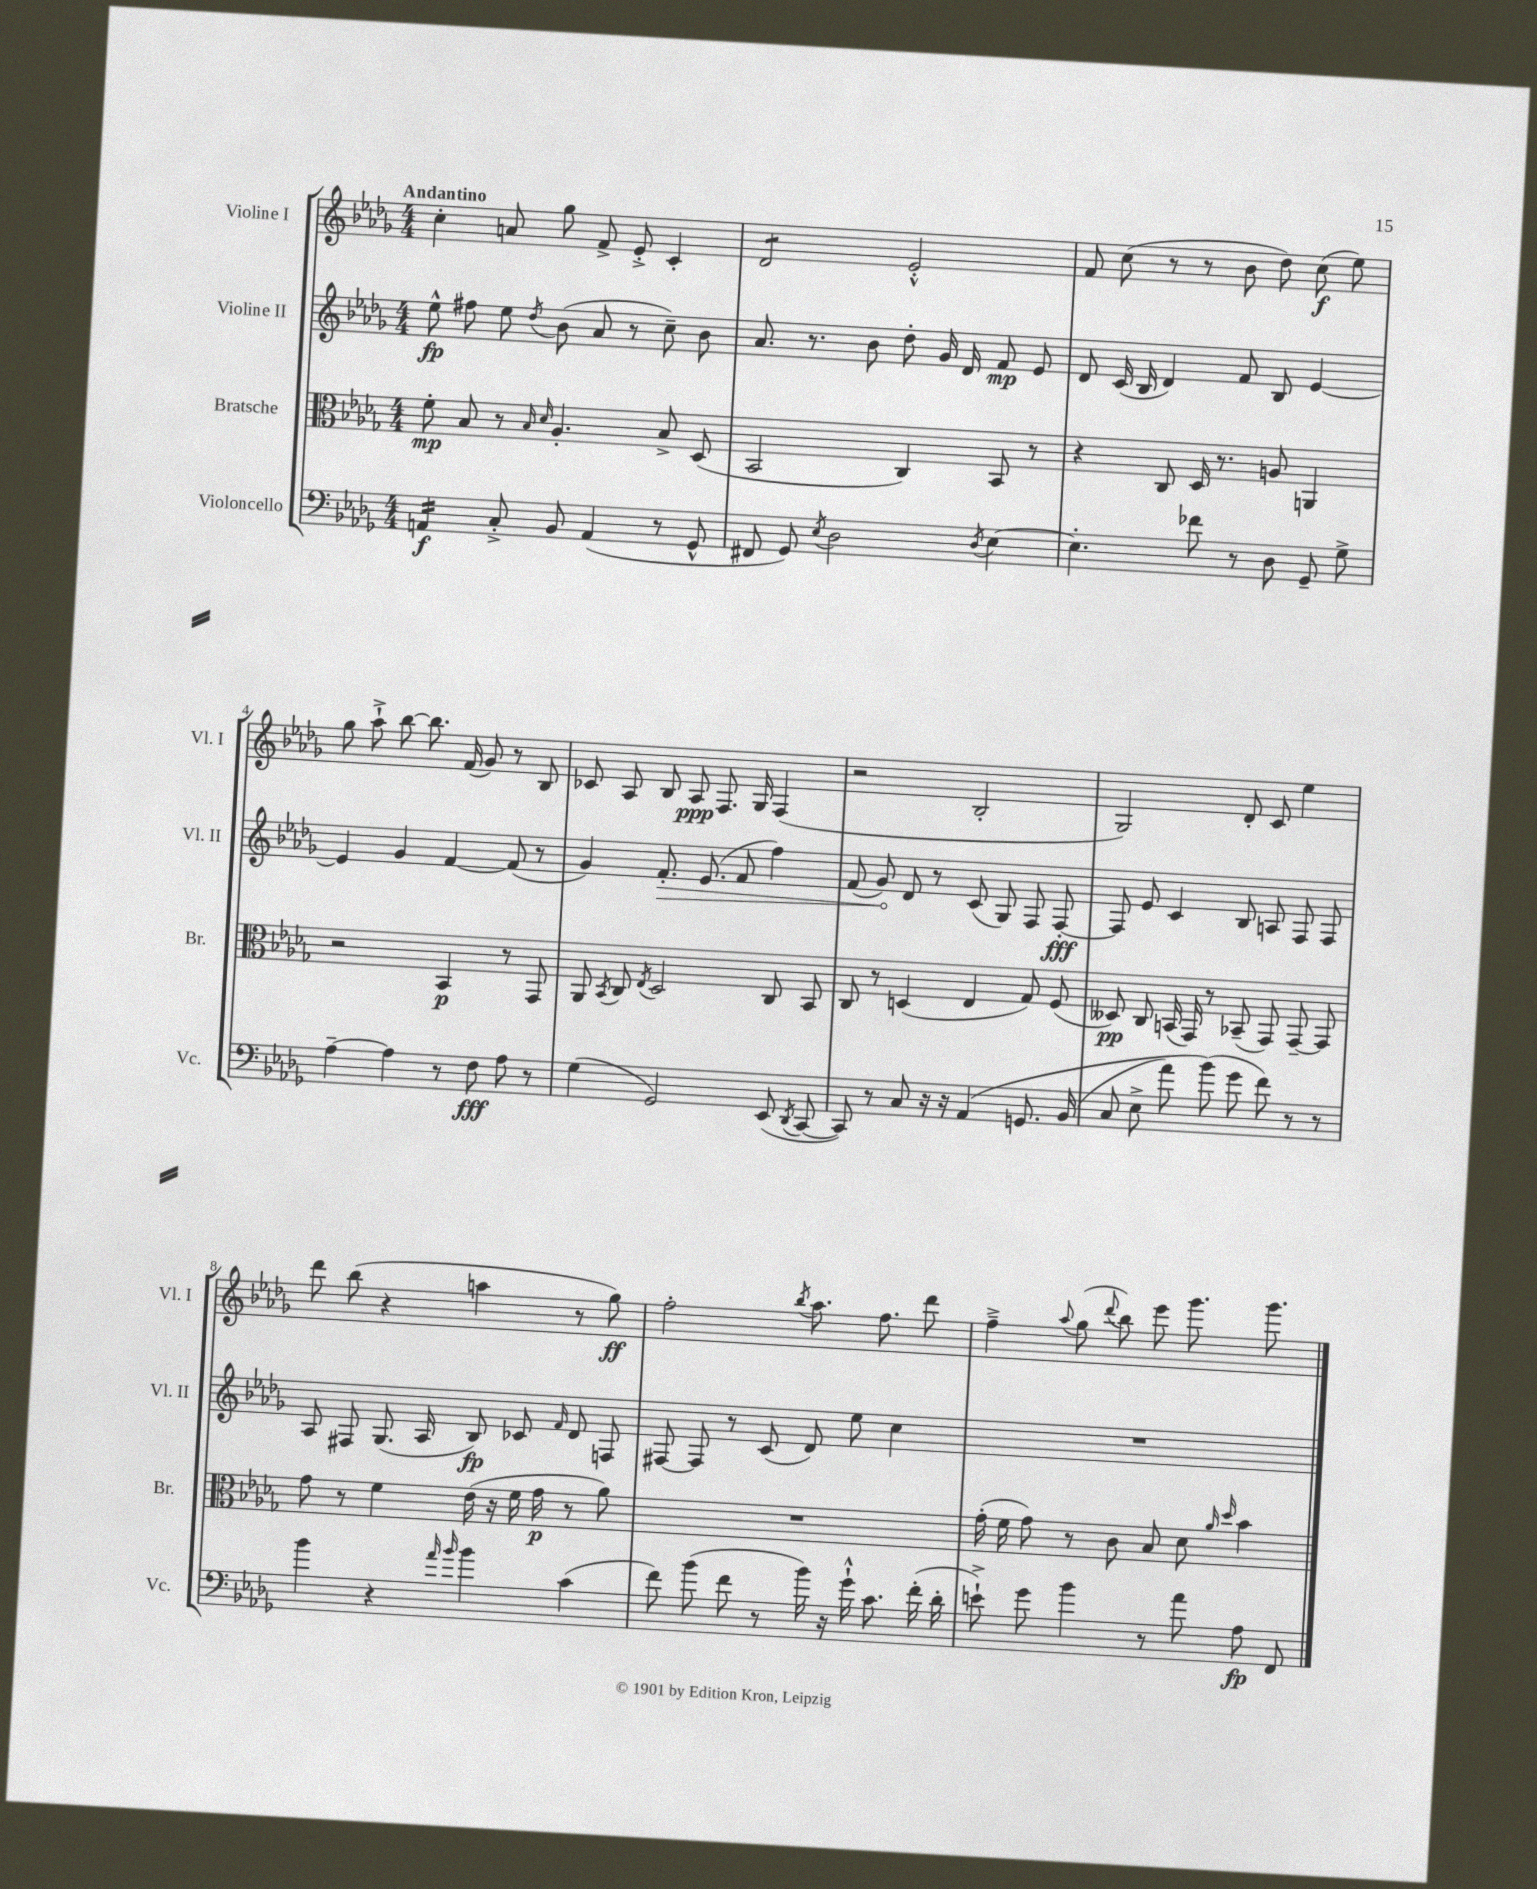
<<
\new StaffGroup <<
\new Staff = "s0" \with { instrumentName = "Violine I" shortInstrumentName = "Vl. I" } {
    \clef treble \key des \major \numericTimeSignature \time 4/4 \tempo "Andantino"
    \autoBeamOff c''4-. a'8 ges''8 f'8-> ees'8-.-> c'4-. |
    des'2:8 ees'2-.-^ |
    f'8 c''8( r8 r8 bes'8 des''8) c''8\f( ees''8) |
    ges''8 aes''8-!-> bes''8~ bes''8. f'16( ges'8) r8 bes8 |
    ces'8 aes8 bes8 aes8\ppp f8. ges16 f4( |
    r2 bes2-. |
    ges2) des'8-. c'8 ees''4 |
    des'''8 bes''8( r4 a''4 r8 ges''8\ff) |
    f''2-. \acciaccatura { bes''8 } aes''8. f''8. des'''8 |
    f''4---> \appoggiatura { aes''8 } ges''8( \appoggiatura { des'''8 } bes''8) ees'''8 ges'''8. ges'''8. \bar "|." |
}
\new Staff = "s1" \with { instrumentName = "Violine II" shortInstrumentName = "Vl. II" } {
    \clef treble \key des \major \numericTimeSignature \time 4/4
    \autoBeamOff ees''8-^\fp fis''8 ees''8 \acciaccatura { des''8 } bes'8( aes'8 r8 c''8--) bes'8 |
    aes'8. r8. bes'8 des''8-. ges'16 des'16 f'8\mp ees'8 |
    des'8 c'16( bes16 des'4) f'8 bes8 ees'4~ |
    ees'4 ges'4 f'4~ f'8( r8 |
    ges'4) \once \override Hairpin.circled-tip = ##t f'8.-.\> ees'8.( f'8 f''4) |
    f'8( ges'8\!) des'8 r8 c'8( ges8) f8 f8~-.\fff |
    f8 ees'8 c'4 bes8 a8 f8 f8 |
    aes8 fis8 ges8.( aes16 bes8\fp) ces'8 \grace { f'16 } des'8 f8 |
    fis8~ fis8 r8 c'8( des'8) ees''8 c''4 |
    R1 \bar "|." |
}
\new Staff = "s2" \with { instrumentName = "Bratsche" shortInstrumentName = "Br." } {
    \clef alto \key des \major \numericTimeSignature \time 4/4
    \autoBeamOff f'8-.\mp bes8 r8 \grace { bes16 des'16 } aes4.-. bes8-> des8( |
    bes,2 c4) bes,8 r8 |
    r4 c8 des16 r8. a8 a,4 |
    r2 bes,4\p r8 ges,8 |
    aes,8 \acciaccatura { bes,8 } c8 \acciaccatura { ees8 } des2 c8 bes,8 |
    c8 r8 d4( ees4 ges8) f8( |
    deses8\pp) c8 b,16( ges,16) r8 bes,8--( ges,8) ges,8~-- ges,8 |
    ges'8 r8 f'4 ees'16( r16 f'16 ges'16\p r8 aes'8) |
    R1 |
    ges'16-.( f'16 ges'8) r8 c'8 bes8 des'8 \grace { aes'16 des''16 } bes'4 \bar "|." |
}
\new Staff = "s3" \with { instrumentName = "Violoncello" shortInstrumentName = "Vc." } {
    \clef bass \key des \major \numericTimeSignature \time 4/4
    \autoBeamOff a,4:16\f c8-.-> bes,8 a,4( r8 ges,8-^ |
    fis,8 ges,8) \acciaccatura { ees8 } des2 \acciaccatura { des8 } ees4~ |
    ees4.-. fes'8 r8 des8 ges,8-- ges8-> |
    aes4~-- aes4 r8 f8\fff aes8 r8 |
    ges4( ges,2) ees,8( \acciaccatura { des,8 } c,8~ |
    c,8) r8 c8 r16 r16 aes,4\( g,8. bes,16( |
    c8 ees8-> aes'8) bes'8(\) ges'8 f'8) r8 r8 |
    bes'4 r4 \grace { aes'16 bes'16 } bes'4 c'4( |
    f'8) bes'8( f'8 r8 bes'16) r16 ges'16-!-^ c'8. f'16-.( des'16-. |
    e'8-!->) ges'8 bes'4 r8 aes'8 aes8\fp f,8 \bar "|." |
}
>>
>>
